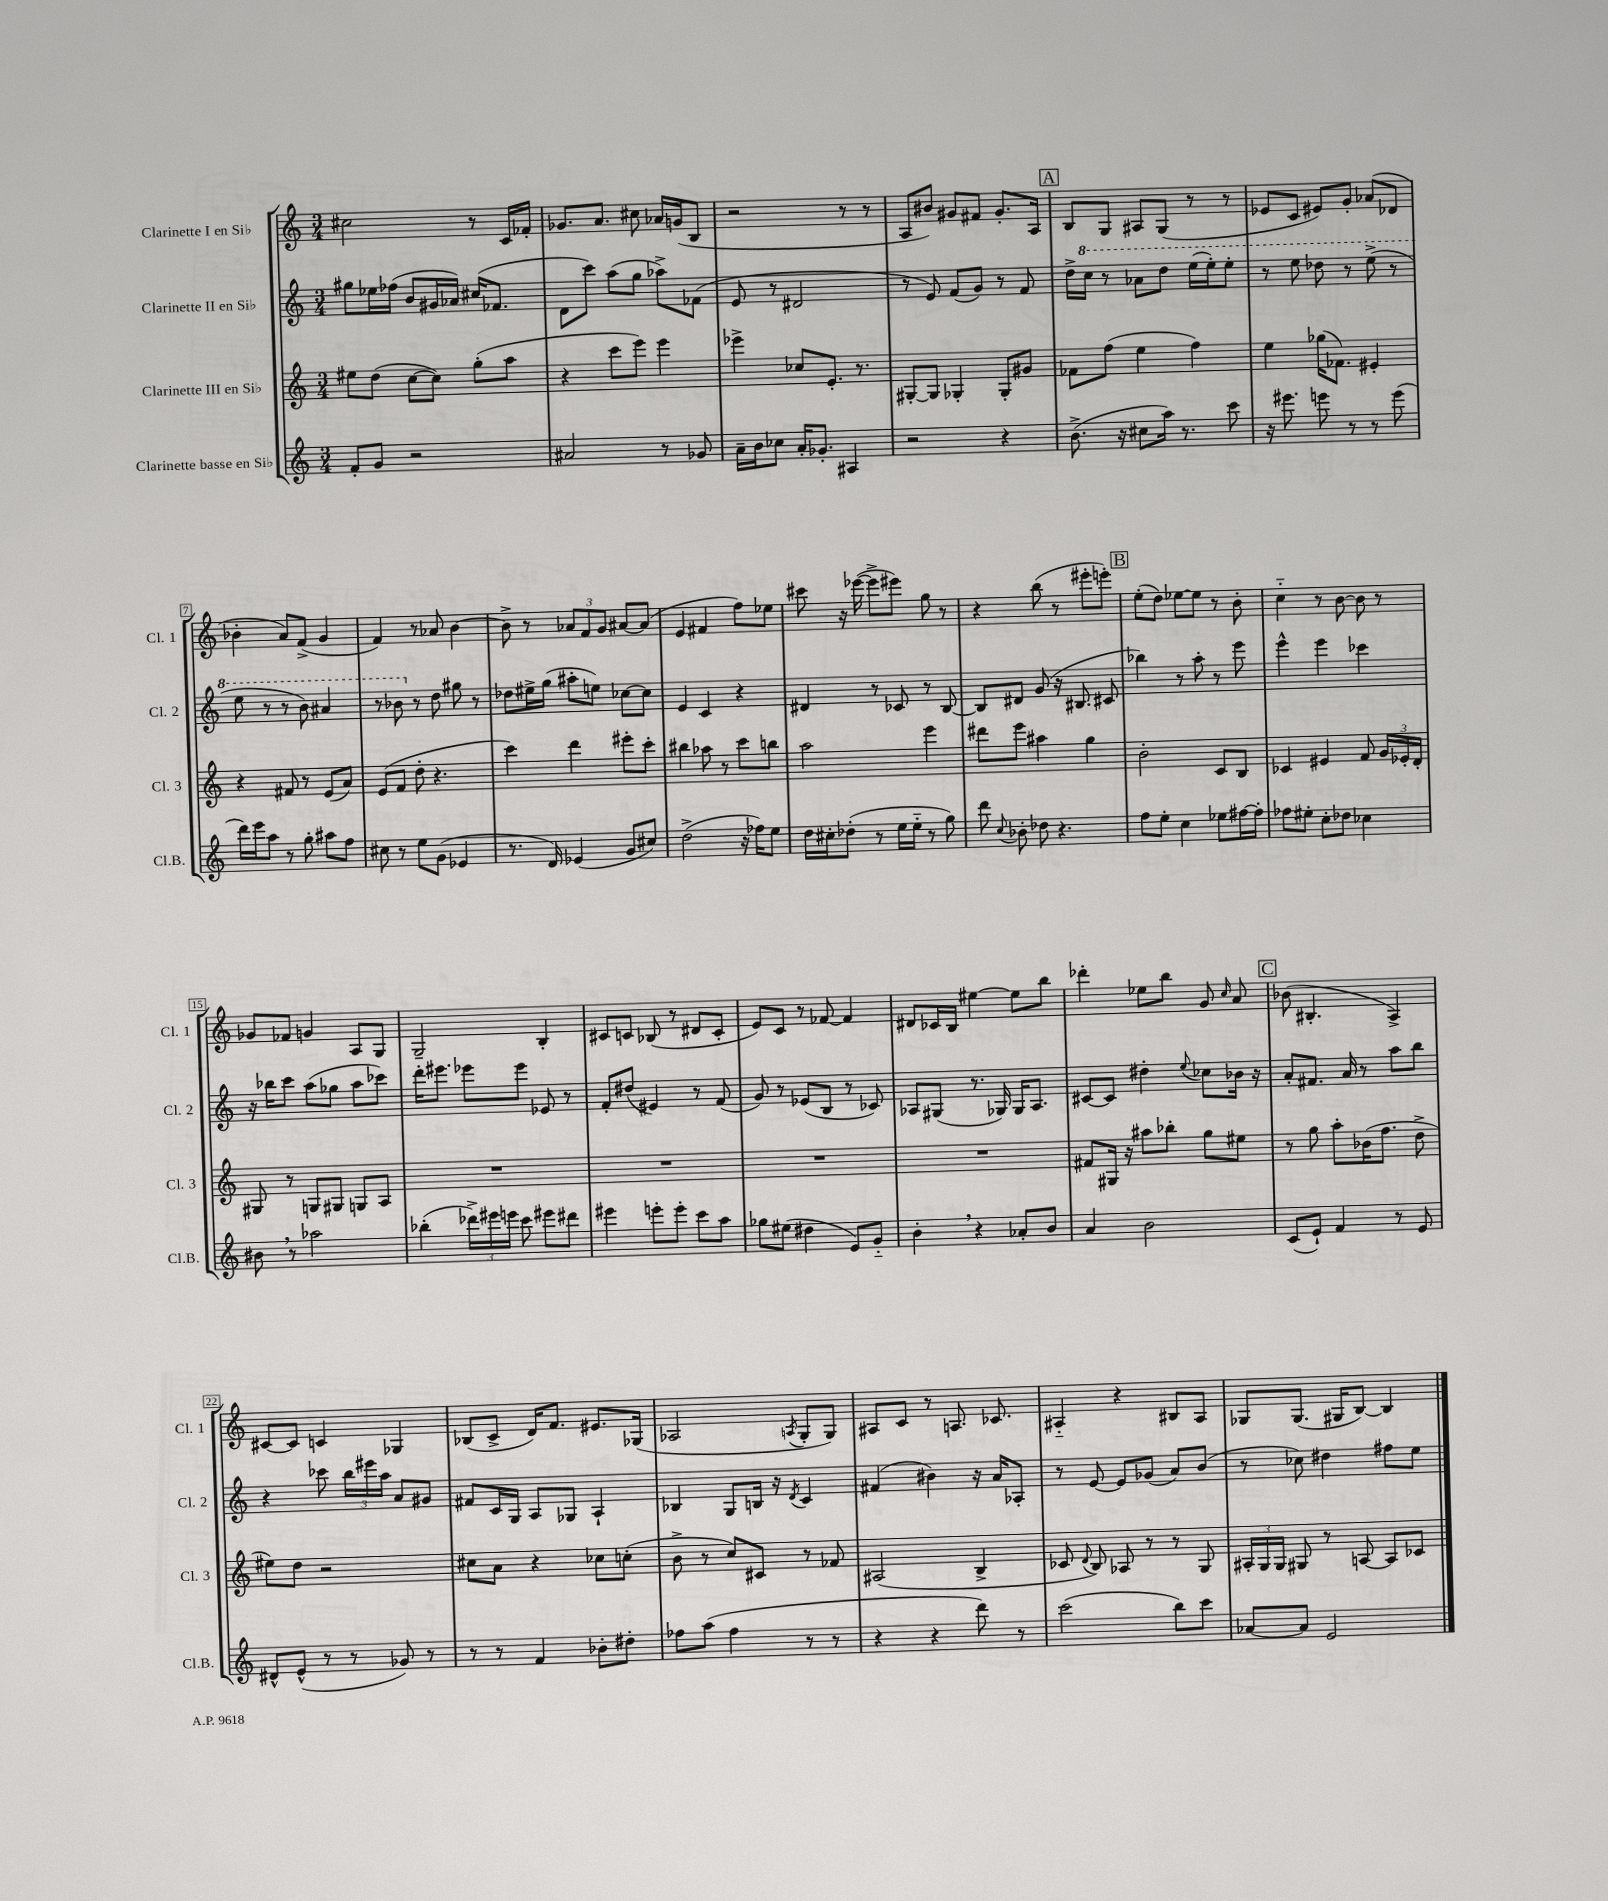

**kern	**kern	**kern	**kern
*part4	*part3	*part2	*part1
*staff4	*staff3	*staff2	*staff1
*I"Clarinette basse en Si♭	*I"Clarinette III en Si♭	*I"Clarinette II en Si♭	*I"Clarinette I en Si♭
*I'Cl.B.	*I'Cl. 3	*I'Cl. 2	*I'Cl. 1
*clefG2	*clefG2	*clefG2	*clefG2
*k[]	*k[]	*k[]	*k[]
*M3/4	*M3/4	*M3/4	*M3/4
=1	=1	=1	=1
8f'/L	8ee#X\L	8gg#X\L	2cc#X\
8g/J	(8dd\J	16ee-X\L	.
.	.	(16ff-X\JJ	.
2r	[8cc\L	8b/L	.
.	8cc\J])	16g#X/L	.
.	.	16a-X/JJ)	.
.	(8gg'\L	(16cc#X/KL	8r
.	.	8.f-X/J	.
.	8aa\J	.	16c/LL
.	.	.	16f-X'/JJ
=2	=2	=2	=2
2a#X/	4r	8d\L	8.g-X/L
.	.	8ccc\J)	.
.	.	.	8.a/J
.	8ccc\L	(8aa\L	.
.	8eee\J)	8gg\J	8cc#X\
8r	4eee\	8aa-X^\L)	16a-X/LL
.	.	.	(16gn/J
8g-X/	.	(8f-X\J	8B/J
=3	=3	=3	=3
16a~\LL	4eee-X^\	8e/	2r
16b\J	.	.	.
8cc-X\J	.	8r	.
16a'/KL	8cc-X/L	2d#X/	.
8.g-X'/J	.	.	.
.	8.e'/J	.	.
4A#X/	.	.	8r
.	8.r	.	.
.	.	.	8r
=4	=4	=4	=4
2r	[8G#X'/L	8r	8A/L
.	8G#/J]	8e/)	8b#X/J)
.	4G-X'/	(8f/L	8g#X/L
.	.	8g/J)	8f#X/J
4r	8G-'/L	8r	8.g#'/L
.	8g#X/J	8f/	.
.	.	.	16A/Jk
!!LO:REH:place=s1:t=A
=5	=5	=5	=5
(8.b^\	8f-X\L	16dd^\LL	8B/L
*	*	*8va	*
.	.	16ccc\JJ	.
.	(8ff\J	8r	8G/J
16r	.	.	.
8cc#X\L	4ee\	8aa-X\L	8A#X/L
16aa\Jk)	.	8ddd\J	(8G/J
8.r	.	.	.
.	4ff\)	(16eee\LL	8r
.	.	16eee'\J)	.
8ccc\	.	8eee'\J	8r
=6	=6	=6	=6
16r	4ee\	8r	8e-X/L
8.eee#X\	.	.	.
.	.	8eee\	8c/J
8eeen\	(16gg-X\KL	8ddd-X\	8e#X/L)
.	8.f-X\J)	.	.
8r	.	8r	8g'/J
8r	4e#X'/	(8eee^\	(8a-X/L
(8eee\	.	8r	8d-X/J
!!LO:LB:g=z
=7	=7	=7	=7
16ddd\LL)	4r	8eee\	4b-X'\
16eee\J	.	.	.
8aa\J	.	8r	.
8r	8f#X/	8r	8a/L)
8gg'\	8r	8bb\)	(8f^/J
8aa#X\L	(8e/L	4aa#X/	4g/
8ff\J	8a/J)	.	.
=8	=8	=8	=8
8cc#X\	(8e/L	8r	4f/)
8r	8f/J	8bb-X\	.
*	*	*X8va	*
8ee\L	8dd'\	8r	8r
(8g\J	4.r	8dd\	8a-X/
4e-X/	.	8gg#X\	[4b\
.	.	8r	.
=9	=9	=9	=9
8.r	4ccc\)	8dd-X\L	8b^\]
.	.	16ee#X^\L	8r
16d/)	.	(16gg\JJ	.
(4e-X/	4ddd\	8aa#X'\L	12a-X/L
.	.	.	12f/
.	.	8een\J)	.
.	.	.	12g/J
8g/L	8eee#X'\L	[8cc-X\L	[8a#X/L
8cc#X/J)	8ccc'\J	8cc-\J]	(8a#/J]
=10	=10	=10	=10
(2dd^\	4bb#X\	4e/	4e/
.	8aa-X\	4c/	4f#X/
.	8r	.	.
16r	8ccc\L	4r	8ff\L)
16ff-X\KL)	.	.	.
8ee\J	8bbn\J	.	8ee-X\J
=11	=11	=11	=11
16dd\LL	2aa\	4d#X/	8ccc#X\
16cc#X'\J	.	.	.
(8dd-X'\J	.	.	16r
.	.	.	([16eee-X\
8r	.	8r	8eee-^\L]
16ee\LL	.	8c-X/	8eee#X\J)
16ee\JJ	.	.	.
8r	4eee\	8r	8gg\
8gg\)	.	[8B/	8r
=12	=12	=12	=12
8ddd\	8ddd#X\L	8B/L]	4r
8qqcc/	.	.	.
8b-X'\	8eee\J	8d#X/J	.
8dd-X\	4aa#X\	(8g/	(8bb\
4.r	.	16r	8r
.	.	8.B#X/	.
.	4gg\	.	8eee#X'\L
.	.	8c#X/	8eeen'\J)
!!LO:REH:place=s1:t=B
=13	=13	=13	=13
8ff\L	2b'\	4bb-X\)	(8ee'\L
8ee'\J	.	.	8dd\J)
4cc\	.	8r	[8ee-X\L
.	.	8aa'\	8ee-\J]
8ee-X\L	8c/L	8r	8r
[16ff#X\L	8B/J	8eee\	8b'\
16ff#'\JJ]	.	.	.
=14	=14	=14	=14
8ff-X\L	4c-X/	4eee^^\	4cc\
8ee#X'\J	.	.	.
8cc'\L	4e#X/	4eee\	8r
8dd-X\J	.	.	[8b\
4cc-X\	8f/	4ccc-X\	8b\]
.	24g/LL	.	8r
.	24e-X'/	.	.
.	24d'/JJ	.	.
!!LO:LB:g=z
=15	=15	=15	=15
8b#X,\	8G#X/	16r	8g-X/L
.	.	16bb-X\KL	.
8r	8r	8ccc\J	8f-X/J
2aa-X\	8Gn/L	(8aa\L	4gn/
.	8G#X/J	8gg-X\J	.
.	8Gn/L	8aa\L	8A/L
.	8A/J	8ccc-X\J)	8G/J
=16	=16	=16	=16
(4bb-X'\	2.r	16ddd'\KL	2G~/
.	.	8.eee#X\J	.
24ddd-X^\LL)	.	8eee-X\L	.
24eee#X\	.	.	.
24eeen\JJ	.	.	.
8ccc\	.	8eee-\J	.
8eee#X\L	.	8e-X/	4B'/
8ddd#X\J	.	8r	.
=17	=17	=17	=17
4eee#X\	2.r	8f'/L	8c#X/L
.	.	(8dd#X/J	8cn/J
8eeen'\L	.	4e#X/)	(8B-X/
8eee'\J	.	.	8r
8ccc\L	.	8r	8d#X/L
8aa\J	.	(8f/	8c'/J
=18	=18	=18	=18
8gg-X\L	2.r	8g/)	8e/L)
(8ee#X\J	.	8r	8c/J
4dd#X\	.	(8e-X/L	8r
.	.	8B/J	[8f-X/
8e/L)	.	8r	4f-/]
8g/J	.	8c-X/)	.
=19	=19	=19	=19
4b',\	2.r	8A-X/L	8d#X/L
.	.	(8G#X/J	16c-X/L
.	.	.	16B/JJ
4r	.	8.r	[4ee#X\
.	.	16G-X/)	.
8a-X'/L	.	16G-/KL	8ee#\L]
.	.	8.A-/J	.
8b/J	.	.	8bb\J
=20	=20	=20	=20
4a/	8f#X/L	[8c#X/L	4ddd-X'\
.	16G#X/Jk	8c#/J]	.
.	16r	.	.
2b\	8aa#X\L	4dd#X'\	8ee-X\L
.	8bb-X'\J	.	8bb\J
.	.	8qqee/	.
.	8gg\L	8cc-X\L	8g/
.	.	.	16qqcc/
.	8ee#X\J	16b-X\Jk	8a/
.	.	16r	.
!!LO:REH:place=s1:t=C
=21	=21	=21	=21
(8c/L	8r	8a'/L	(8b-X\
8e`/J)	8gg\	8.f#X/J	4.B#X'/
4f/	8aa'\L	.	.
.	.	16a/	.
.	(16b-X\K	8r	.
.	8.ff\J	.	.
8r	.	8aa\L	4A^/)
8e/	8dd^\	8bb\J	.
!!LO:LB:g=z
=22	=22	=22	=22
8d#X^^/L	8ee#X\L)	4r	[8c#X/L
(8e^^/J	8dd\J	.	8c#/J]
8r	2r	8ccc-X\	4cn/
8r	.	24bb\LL	.
.	.	24eee#X\	.
.	.	24aa\JJ	.
8g-X/)	.	8a/L	4G-X/
8r	.	8g#X/J	.
=23	=23	=23	=23
8r	8cc#X\L	8f#X/L	(8B-X/L
8r	8a\J	16c/L	8c^/J
.	.	16G/JJ	.
4f/	4r	8A/L	16d/KL)
.	.	.	8.f/J
.	.	8G-X/J	.
8b-X'\L	8cc-X\L	4A`/	8.e#X/L
8dd#X'\J	(8ccn'\J	.	.
.	.	.	(16G-X/Jk
=24	=24	=24	=24
8ff-X\L	8b^\	4B-X/	2A-X/
(8aa\J	8r	.	.
4ff-\	8cc/L)	8G/L	.
.	8c#X/J	16Bn/Jk	.
.	.	16r	.
.	.	8qd/	8qAn/
8r	8r	4c/	8G'/L
8r	8f-X/	.	8G/J)
=25	=25	=25	=25
4r	(2A#X/	(4f#X/	8A#X/L
.	.	.	8c/J
4r	.	4b#X\)	8r
.	.	.	8.An/
8ddd\)	4B^/	16r	.
.	.	16a/KL	8.c-X/
8r	.	8A-X'/J	.
=26	=26	=26	=26
(2ccc\	8c-X/	8r	4A#X/
.	8qqd/	.	.
.	8B/)	[8e/	.
.	8A-X/	8e/L]	4r
.	8r	(8g-X/J	.
8bb\L)	8r	8a/L)	8B#X/L
8ccc\J	8G/	(8b/J	8A#/J
=27	=27	=27	=27
[8a-X/L	24A#X'/LL	8r	8G-X/L
.	24G/	.	.
.	24G/JJ	.	.
8a-/J]	8G#X/	8cc-X\)	(8.G-/J
2e/	8r	4dd#X\	.
.	.	.	16G#X/KL
.	[8An/	.	[8B/J)
.	8A/L]	8ff#X\L	4B/]
.	8c-X/J	8ee\J	.
==	==	==	==
*-	*-	*-	*-
